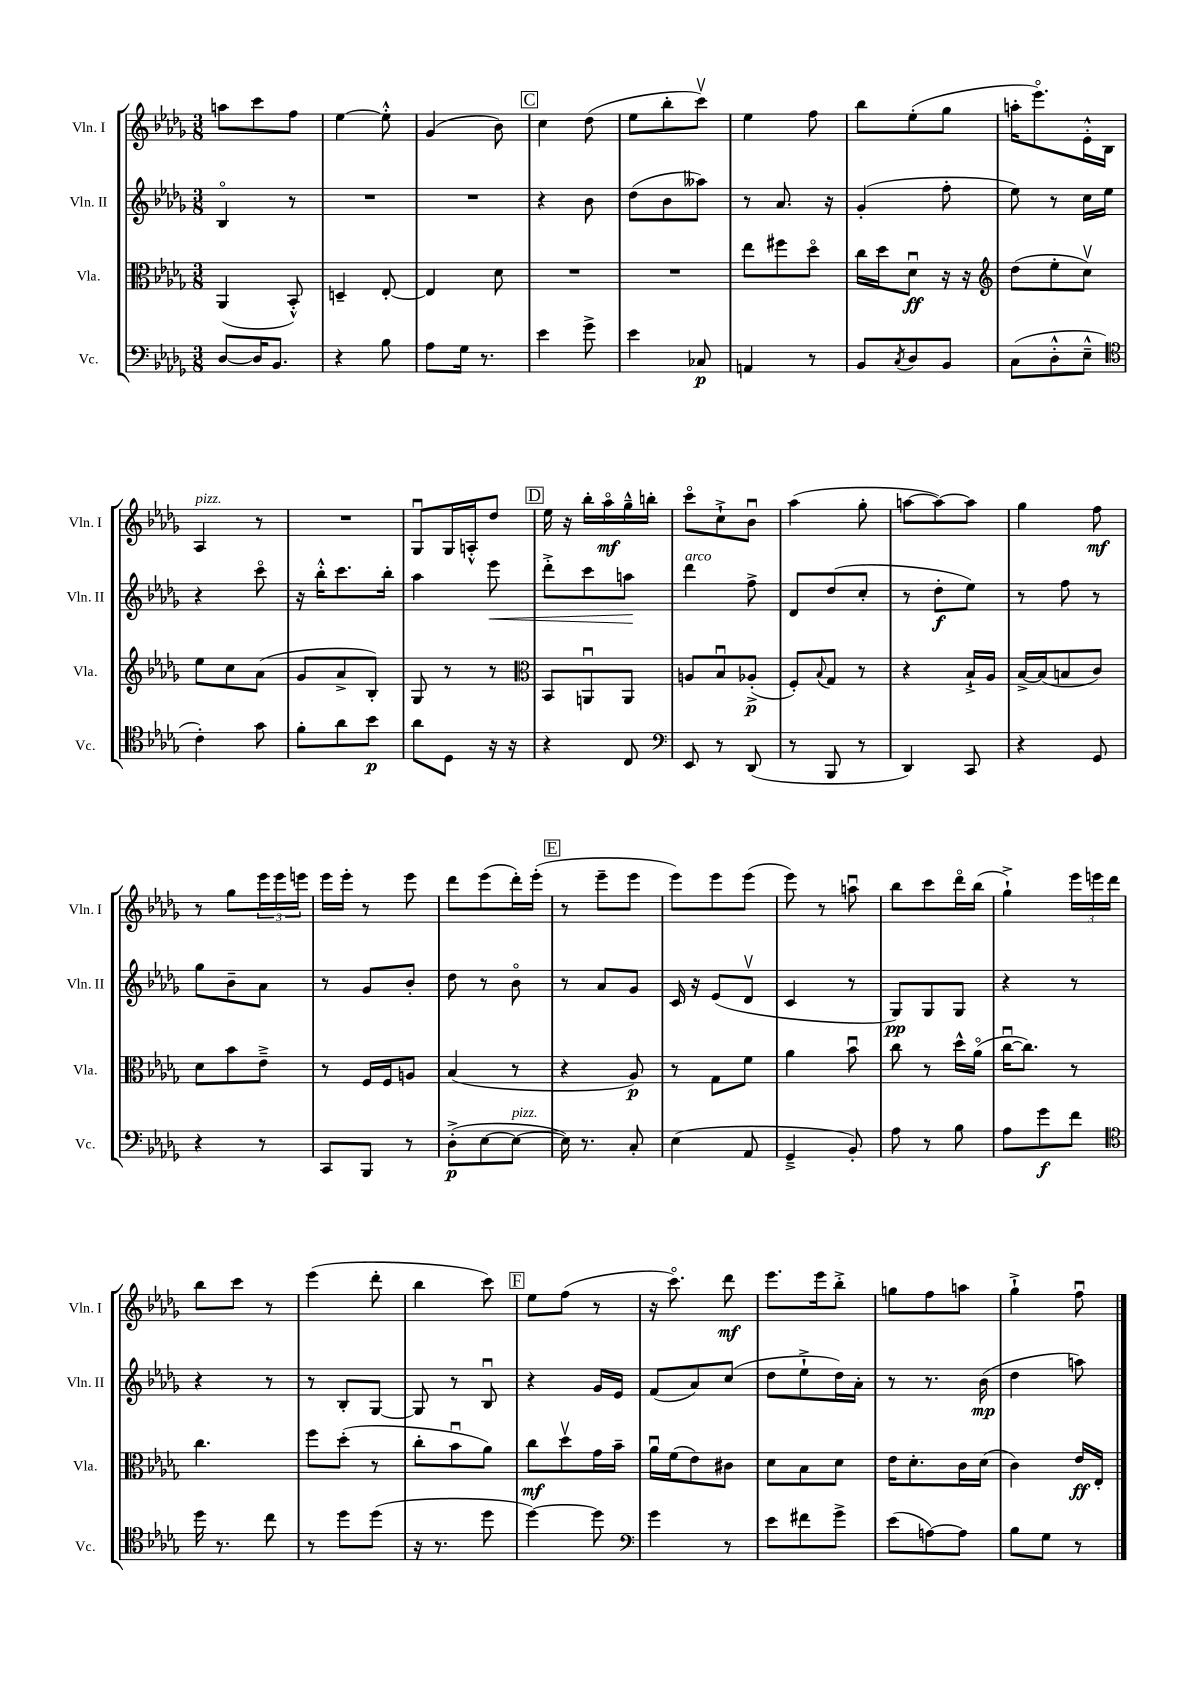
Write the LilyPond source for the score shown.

<<
\new StaffGroup <<
\new Staff = "s0" \with { instrumentName = "Vln. I" shortInstrumentName = "Vln. I" } {
    \clef treble \key des \major \numericTimeSignature \time 3/8
    a''8 c'''8 f''8 |
    ees''4~ ees''8-.-^ |
    ges'4( bes'8) |
    \mark \markup { \box "C" } c''4 des''8( |
    ees''8 bes''8-. c'''8\upbow) |
    ees''4 f''8 |
    bes''8 ees''8-.( ges''8 |
    a''16-. ees'''8.\flageolet) ees'16-.-^ bes16 |
    aes4^\markup { \italic "pizz." } r8 |
    R4. |
    ges8\downbow ges16 a16-.-^ des''8 |
    \mark \markup { \box "D" } ees''16 r16 bes''16-. aes''16\flageolet\mf ges''16---^ b''16-. |
    c'''8\flageolet c''8-!-> bes'8\downbow |
    aes''4( ges''8-. |
    a''8~ a''8~) a''8 |
    ges''4 f''8\mf |
    r8 ges''8 \tuplet 3/2 { ees'''16 ees'''16 e'''16 } |
    ees'''16 ees'''16-. r8 ees'''8 |
    des'''8 ees'''8( des'''16-.) ees'''16-.( |
    \mark \markup { \box "E" } r8 ees'''8-- ees'''8 |
    ees'''8) ees'''8 ees'''8( |
    ees'''8) r8 a''8\downbow |
    bes''8 c'''8 des'''16\flageolet bes''16( |
    ges''4-!->) \tuplet 3/2 { ees'''16 e'''16 des'''16 } |
    bes''8 c'''8 r8 |
    ees'''4( des'''8-. |
    bes''4 c'''8) |
    \mark \markup { \box "F" } ees''8 f''8( r8 |
    r16 c'''8.\flageolet) des'''8\mf |
    ees'''8. ees'''16 bes''8-.-> |
    g''8 f''8 a''8 |
    ges''4-!-> f''8\downbow \bar "|." |
}
\new Staff = "s1" \with { instrumentName = "Vln. II" shortInstrumentName = "Vln. II" } {
    \clef treble \key des \major \numericTimeSignature \time 3/8
    bes4\flageolet r8 |
    R4. |
    R4. |
    \mark \markup { \box "C" } r4 bes'8 |
    des''8( bes'8 aeses''8) |
    r8 aes'8. r16 |
    ges'4-.( f''8-. |
    ees''8) r8 c''16 ees''16 |
    r4 c'''8\flageolet |
    r16 bes''16-.-^ c'''8. bes''16-. |
    aes''4 ees'''8\< |
    \mark \markup { \box "D" } des'''8-.-> c'''8 a''8\! |
    des'''4^\markup { \italic "arco" } f''8-> |
    des'8 des''8( c''8-. |
    r8 des''8-.\f ees''8) |
    r8 f''8 r8 |
    ges''8 bes'8-- aes'8 |
    r8 ges'8 bes'8-. |
    des''8 r8 bes'8\flageolet |
    \mark \markup { \box "E" } r8 aes'8 ges'8 |
    c'16 r16 ees'8( des'8\upbow |
    c'4 r8 |
    ges8\pp) ges8 ges8 |
    r4 r8 |
    r4 r8 |
    r8 bes8-. ges8~ |
    ges8 r8 bes8\downbow |
    \mark \markup { \box "F" } r4 ges'16 ees'16 |
    f'8( aes'8) c''8( |
    des''8 ees''8-!-> des''16) aes'16-. |
    r8 r8. bes'16\mp( |
    des''4 a''8) \bar "|." |
}
\new Staff = "s2" \with { instrumentName = "Vla." shortInstrumentName = "Vla." } {
    \clef alto \key des \major \numericTimeSignature \time 3/8
    aes,4( bes,8-.-^) |
    d4-- ees8~-. |
    ees4 des'8 |
    \mark \markup { \box "C" } R4. |
    R4. |
    ees''8 fis''8 des''8\flageolet |
    c''16 des''16 des'8\downbow\ff r16 r16 |
    \clef treble des''8( ees''8-. c''8\upbow) |
    ees''8 c''8 aes'8( |
    ges'8 aes'8-> bes8-.) |
    ges8 r8 r8 |
    \mark \markup { \box "D" } \clef alto bes,8 a,8\downbow a,8 |
    a8 bes8\downbow aes8-.->\p( |
    f8-.) \appoggiatura { bes8 } ges8 r8 |
    r4 bes16-!-> aes16 |
    bes16~-> bes16( b8 c'8) |
    des'8 bes'8 ees'8---> |
    r8 f16 f16 a8 |
    bes4( r8 |
    \mark \markup { \box "E" } r4 aes8\p) |
    r8 ges8 f'8 |
    aes'4 bes'8\downbow |
    c''8 r8 des''16-^ aes'16\flageolet( |
    c''16~\downbow c''8.) r8 |
    c''4. |
    f''8 des''8-.( r8 |
    c''8-. bes'8\downbow aes'8) |
    \mark \markup { \box "F" } c''8\mf des''8\upbow ges'16 bes'16-- |
    aes'16\downbow f'16( ees'8) cis'8 |
    des'8 bes8 des'8 |
    ees'16 des'8.-. c'16 des'16( |
    c'4) ees'16\ff ees16-. \bar "|." |
}
\new Staff = "s3" \with { instrumentName = "Vc." shortInstrumentName = "Vc." } {
    \clef bass \key des \major \numericTimeSignature \time 3/8
    des8~ des16 bes,8. |
    r4 bes8 |
    aes8 ges16 r8. |
    \mark \markup { \box "C" } ees'4 ges'8-> |
    ees'4 ces8\p |
    a,4 r8 |
    bes,8 \acciaccatura { c8 } des8 bes,8 |
    c8( des8-.-^ ees8---^ |
    \clef tenor c'4-.) ges'8 |
    f'8-. aes'8 bes'8\p |
    aes'8 des8 r16 r16 |
    \mark \markup { \box "D" } r4 c8 |
    \clef bass ees,8 r8 des,8( |
    r8 bes,,8 r8 |
    des,4) c,8 |
    r4 ges,8 |
    r4 r8 |
    c,8 bes,,8 r8 |
    des8-.->\p( ees8~ ees8~^\markup { \italic "pizz." } |
    \mark \markup { \box "E" } ees16) r8. c8-. |
    ees4( aes,8 |
    ges,4---> bes,8-.) |
    aes8 r8 bes8 |
    aes8 ges'8\f f'8 |
    \clef tenor des''16 r8. c''8 |
    r8 des''8 des''8( |
    r16 r8. des''8 |
    \mark \markup { \box "F" } des''4~) des''8 |
    \clef bass ges'4 r8 |
    ees'8 fis'8 ges'8-> |
    ees'8( a8~) a8 |
    bes8 ges8 r8 \bar "|." |
}
>>
>>
\layout { \context { \Score \remove "Bar_number_engraver" } }
